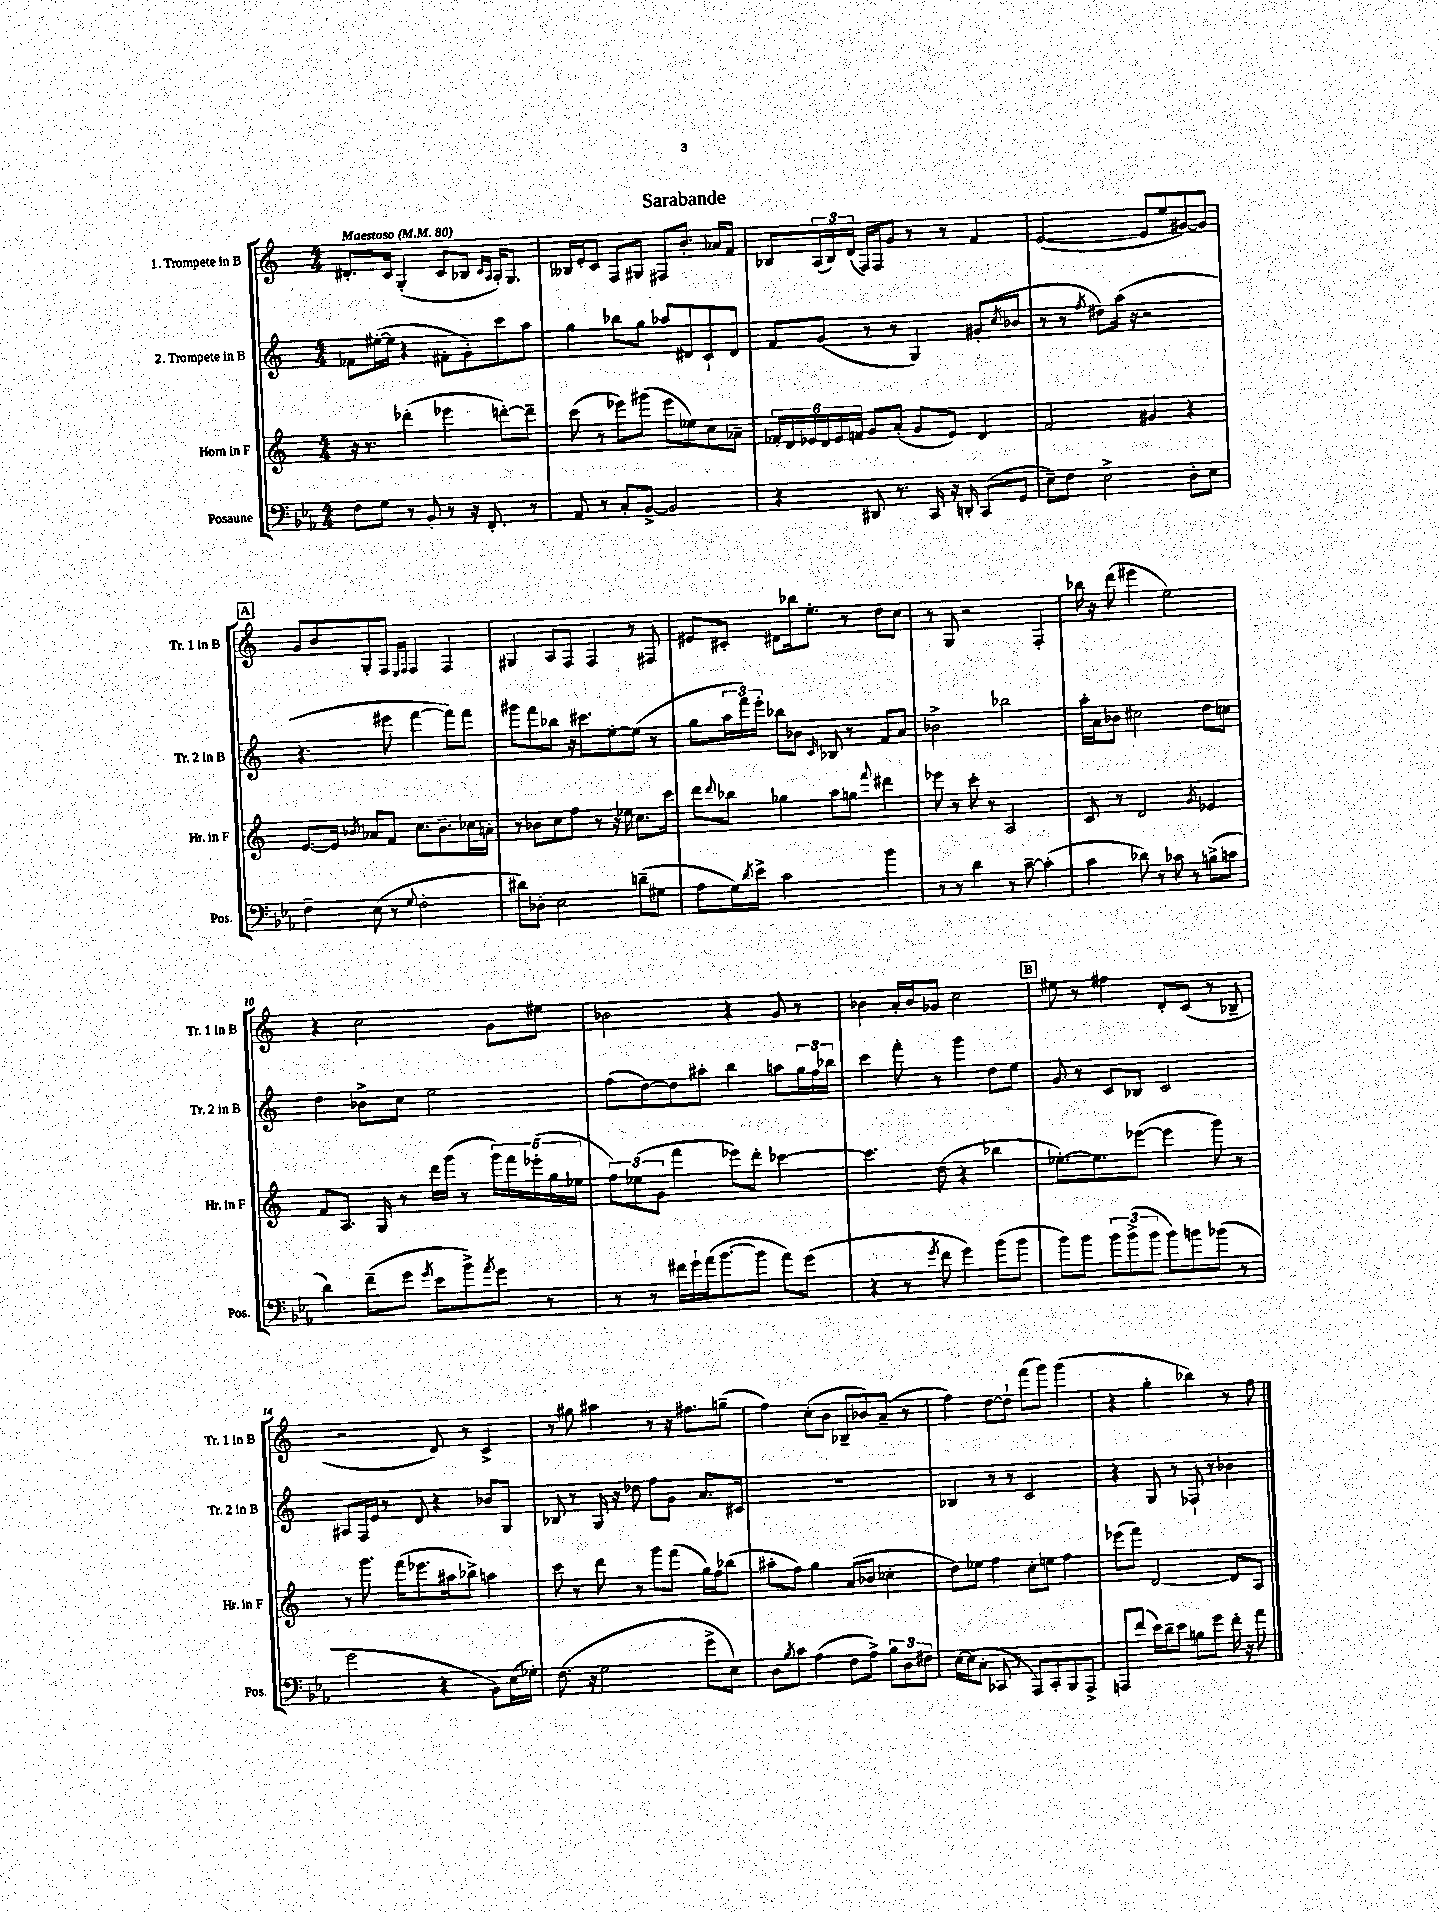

**kern	**kern	**kern	**kern
*staff4	*staff3	*staff2	*staff1
*clefF4	*clefG2	*clefG2	*clefG2
*k[b-e-a-]	*k[]	*k[]	*k[]
*M4/4	*M4/4	*M4/4	*M4/4
*MM80	*MM80	*MM80	*MM80
8F	16r	8f-	8.d#'
.	8.r	.	.
8G	.	([16ee#'	.
.	.	16ee#]	16c
8r	(4ddd-'	4r	(4G'
8BB-'	.	.	.
8r	4eee-	8f#'	8c
16r	.	8g')	8B-
8.FF'	.	.	.
.	.	.	16qqc
.	.	.	16qqA
.	[8ddd')	8ccc	16A')
.	.	.	8.G
8r	8ddd~]	8aa	.
=	=	=	=
8AA-	(8ccc	4gg	16B--
.	.	.	16e'
8r	8r	.	8c
8C'	8eee-)	8bb-	8F
[8BB-^	(8ggg#	8gg	8G#
2BB-]	8eee-	8aa-	8F#
.	8ee-)	8d#	8.b'
.	8cc	8c`	.
.	.	.	16a-
.	8a-~	8d#	8f
=	=	=	=
4r	24f-'	8f	8B-
.	24d	.	.
.	24e-	.	.
.	24d	(8g	(24A
.	24e-	.	24B-)
.	24f	.	(24d
8DD#	8g	8r	16F)
.	.	.	16F
8.r	(8a'	8r	8g
.	8g	4G)	8r
16CC	.	.	.
16r	8e-)	.	8r
16DD'	.	.	.
(8CC	4d	(8g#'	4f
.	.	8qcc	.
8GG	.	8b-	.
=	=	=	=
8E-~)	2f	8r	([2e
8F	.	8r	.
.	.	8qff	.
2E-^	.	8dd#)	.
.	.	(16aa	.
.	.	16r	.
.	4g#	2r	8e]
.	.	.	8ee
8D'	4r	.	[8g#)
8E-	.	.	8g#]
=	=	=	=
4F~	[8.e	4.r	8g
.	.	.	8b
.	16e]	.	.
.	8qb-	.	.
(8E-	8a-	.	8G'
8r	8f	8eee#	8F
.	.	.	16qqE
8qqG	.	.	16qqF
2F'	8.cc	[4fff	4F
.	8.b-~	.	.
.	.	8fff])	4F
.	16cc-	8fff	.
.	16a'	.	.
=	=	=	=
8d#)	8r	8ggg#	4G#
8D-'	8b-	8fff	.
2E-	8cc	8bb-	8A
.	8ff	16r	8F
.	.	8.ccc#	.
.	8r	.	4F
.	16r	[8ee'	.
.	16ee-	.	.
(8d~	8.cc	(8ee]	8r
8G#	.	8r	8F#
.	16ccc	.	.
=	=	=	=
8A-	8ddd	8gg	8e#
.	8qqddd	.	.
16G)	8bb-	24aa	8c#'
.	.	24fff)	.
8qd	.	.	.
16e-^	.	.	.
.	.	24eee'	.
2c	4gg-	8bb-	8d#
.	.	8b-	16bb-
.	.	.	8.ee'
.	.	16qqc	.
.	8aa	8B-	.
.	8gg	8r	8r
.	8qqfff	.	.
4b-	4ddd#	8f	8dd
.	.	8a	8cc
=	=	=	=
8r	8eee-	2b-^	8r
8r	8r	.	8G
4d	8ccc'	.	2r
.	8r	.	.
8r	2A	2bb-	.
[8c~	.	.	.
(4c']	.	.	4F'
=	=	=	=
4c	8c	16aa'	16bb-
.	.	16a	16r
.	8r	8b-	(8ddd
8d-)	2d	2cc#	4eee#
8r	.	.	.
8c-	.	.	2ee)
8r	.	.	.
.	8qg	.	.
(8B^	4e-	8dd	.
8c	.	8cc	.
=	=	=	=
4d)	8f	4dd	4r
.	8.A	.	.
(8f~	.	8b-^	2cc
.	16G	.	.
8g	8r	8cc	.
8qg	.	.	.
8e-	16ddd	2ee	.
.	(16ggg	.	.
8b-^)	8r	.	.
8qa-	.	.	.
8g	20ggg)	.	8g
.	20fff	.	.
.	(20eee-'	.	.
8r	.	.	8ee#
.	20gg	.	.
.	20ee-	.	.
=	=	=	=
8r	12ff)	(8ff	2b-
.	(12ee-	.	.
8r	.	[8dd)	.
.	12g	.	.
16f#	4fff	8dd]	.
16g`	.	.	.
(16a-	.	8aa#'	.
[8.b-	.	.	.
.	8eee-)	4bb	4r
8b-]	8ddd'	.	.
8a-)	[4ccc-	8aa	8g
(8g	.	24gg	8r
.	.	24ff	.
.	.	24bb-	.
=	=	=	=
4r	4.ccc-]	4ccc	4b-
8r	.	8fff'	16a'
.	.	.	16b-
8qg	.	.	.
8f	(8dd	8r	8g-
4g)	4r	4ggg	2cc
(8b-	4bb-	8dd	.
8b-	.	8ee	.
=	=	=	=
8b-)	[8.ee-')	8g	8ee#
8b-	.	8r	8r
.	8.ee-]	.	.
12b-	.	8c	4ff#
(12b-^	.	.	.
.	([8eee-	8B-	.
12b-	.	.	.
8b-)	4eee-]	2c	8d'
8b	.	.	(8c
(8b-	8ggg)	.	8r
8r	8r	.	8B-~
=	=	=	=
2g	8r	8A#	2r
.	8.ggg	16F	.
.	.	16e	.
.	.	8r	.
.	(16fff	.	.
.	8.eee-	8d	.
4r	.	4r	8d)
.	16aa#	.	.
.	8bb-^)	.	8r
8BB-)	4aa	8b-	4c^
(16E-	.	8G	.
16G-')	.	.	.
=	=	=	=
(8.F	8ccc	8B-	8r
.	8r	8r	8gg#
16r	.	.	.
2G	8ddd	16G	4aa#
.	.	16r	.
.	8r	8dd-	.
.	8ggg	8ff	8r
.	(8fff	8g	16r
.	.	.	8.ff#
8g^	16gg)	8.a	.
.	16ff	.	.
8E-)	(8bb-	.	(8gg~
.	.	16c#	.
=	=	=	=
8D	8aa#'	1r	4ff)
8qB-	.	.	.
8c	8ff)	.	.
(4A-	4gg	.	(8cc'
.	.	.	8b
8F	(8a	.	8B-~
8A-^)	8b-	.	8b-)
12B-	4cc-'	.	(8a~
12D	.	.	.
.	.	.	8r
12F#	.	.	.
=	=	=	=
[16E-	8dd)	4B-	4ff)
(16E-]	.	.	.
8C'	8ee-	.	.
8CC-	4ff	8r	[8dd
8r	.	8r	8dd`]
8AAA-)	8cc'	2c	(8fff
8CC-'	8ee	.	8ggg)
8BBB-	4ff	.	(4ggg
8AAA-^	.	.	.
=	=	=	=
8AAA	(8eee-	4r	4r
(8f	8fff)	.	.
16e-)	[2d	8G	4gg'
16d~	.	.	.
8e-	.	8r	.
8B	.	8F-`	4bb-)
8g	.	8r	.
16f'	8d]	4b-	8r
16r	.	.	.
8a-	8A	.	8ff
==	==	==	==
*-	*-	*-	*-
